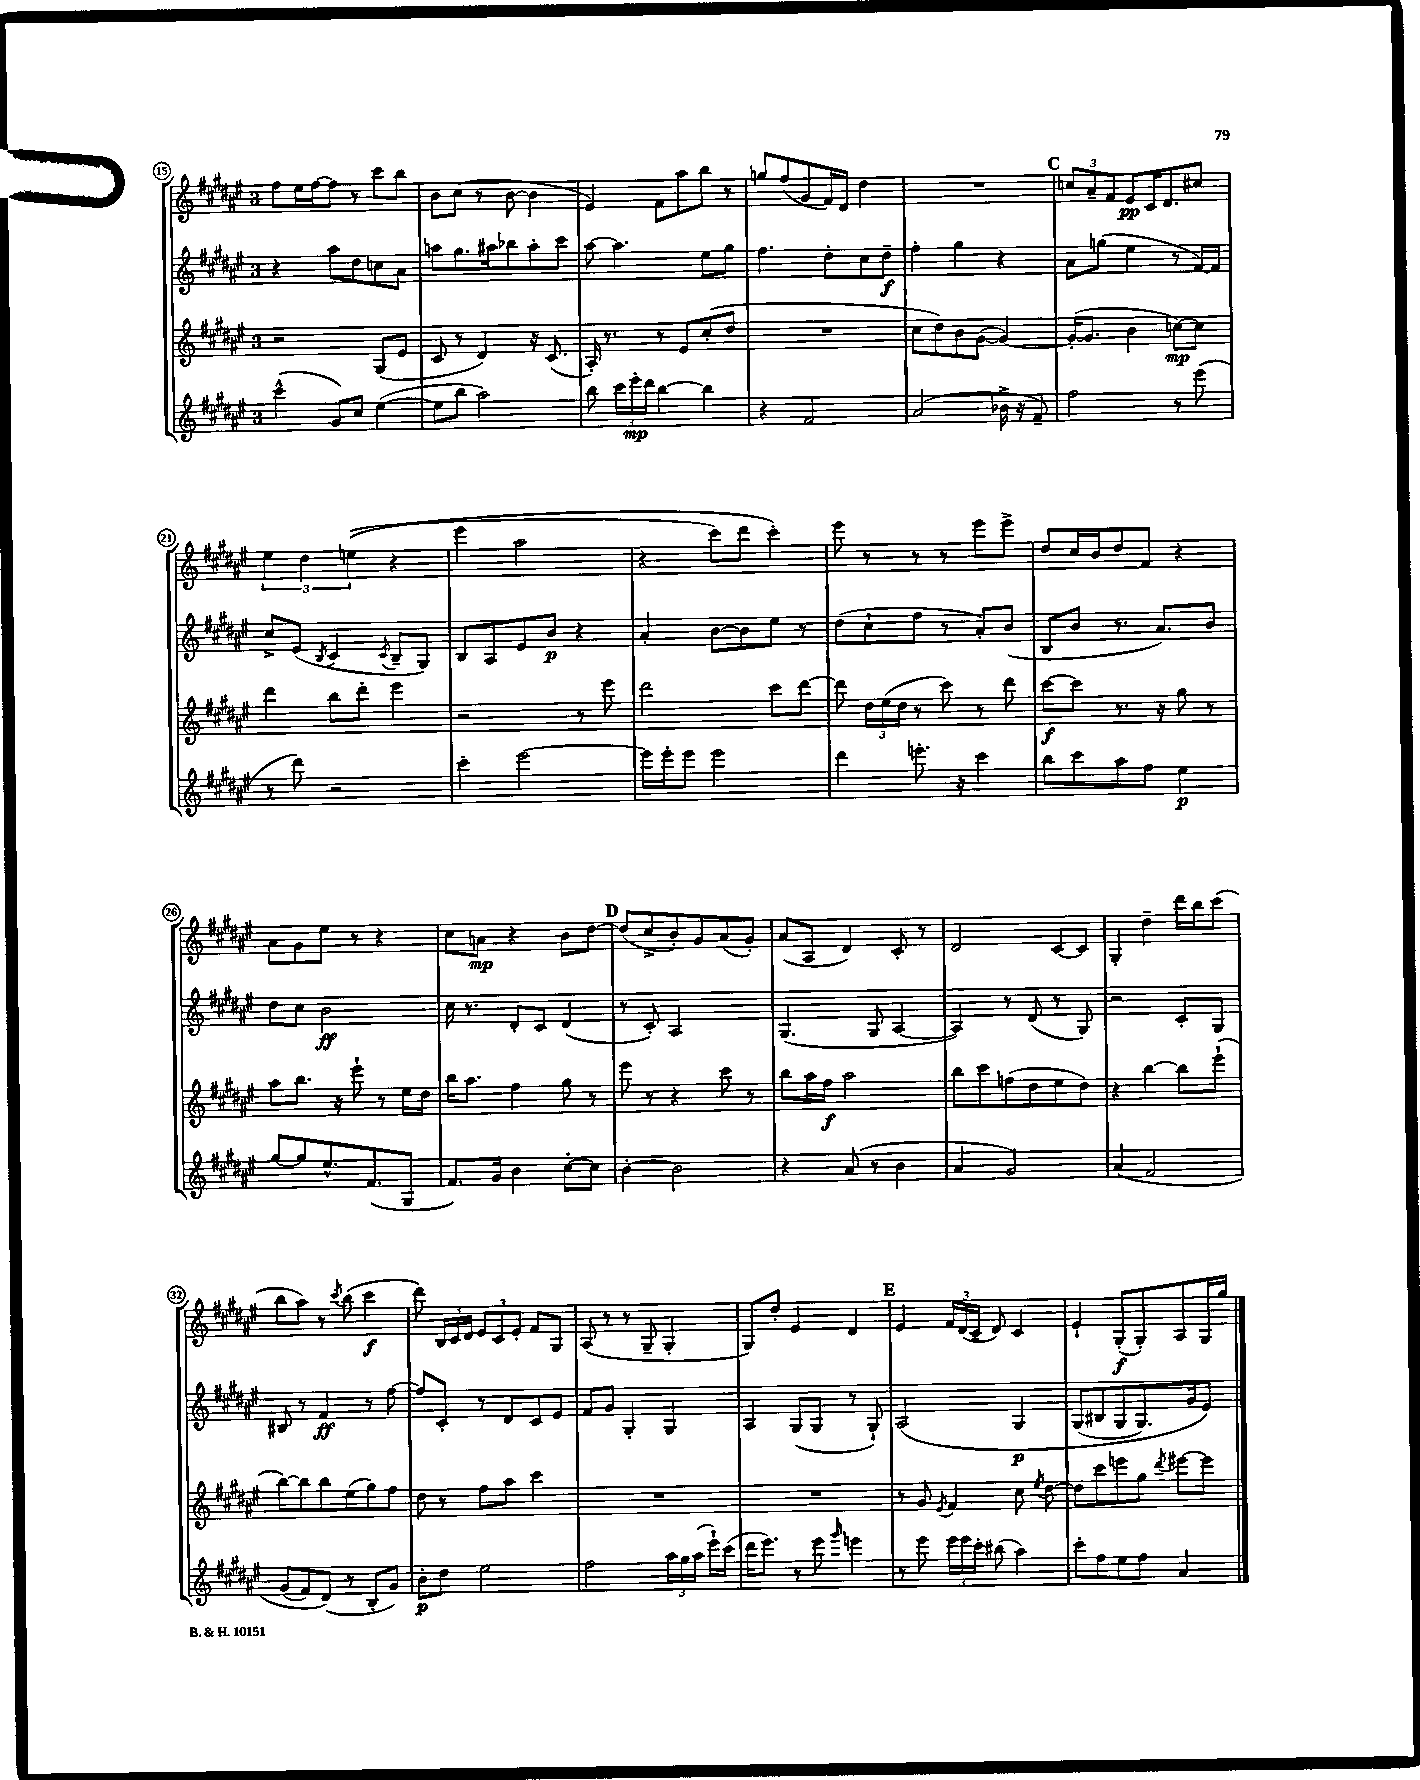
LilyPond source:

<<
\new StaffGroup <<
\new Staff = "s0" {
    \clef treble \key fis \major \once \override Staff.TimeSignature.style = #'single-digit \time 3/4
    \autoBeamOff fis''8[ eis''16 fis''16~ fis''8] r8 cis'''8[ b''8] |
    b'8[ cis''8]( r8 b'8~ b'4 |
    eis'4) fis'8[ ais''8 b''8] r8 |
    g''8[ fis''8( gis'8 fis'16) dis'16] dis''4 |
    R2. |
    \mark \markup { \bold "C" } \tuplet 3/2 { c''8[ ais'8-- fis'8] } eis'8[\pp cis'16 dis'8. cis''8] |
    \tuplet 3/2 { eis''4 dis''4 e''4(\( } r4 |
    eis'''4 ais''2 |
    r4 cis'''8[) dis'''8] cis'''4-.\) |
    eis'''8 r8 r8 r8 eis'''8[ eis'''8]-> |
    dis''8[ cis''16 b'16 dis''8 fis'8] r4 |
    ais'8[ gis'8 eis''8] r8 r4 |
    cis''8[ a'8]\mp r4 b'8[ dis''8]~ |
    \mark \markup { \bold "D" } dis''8[( cis''8-> b'8-.) gis'8 ais'8( gis'8]-.) |
    ais'8[( ais8] dis'4) cis'8-. r8 |
    dis'2 cis'8[~ cis'8] |
    gis4-. dis''4-- dis'''16[ b''16 cis'''8]( |
    b''8[ ais''8]) r8 \acciaccatura { cis'''8 } b''8( cis'''4\f |
    dis'''8) \tuplet 3/2 { b16[ cis'16 dis'16] } \tuplet 3/2 { eis'8[ cis'8 eis'8]-. } fis'8[ gis8] |
    ais8( r8 r8 gis8-- gis4-. |
    gis8[) dis''8]-. eis'4 dis'4 |
    \mark \markup { \bold "E" } eis'4 \tuplet 3/2 { fis'16[ dis'16( cis'16]-- } dis'8) cis'4 |
    eis'4-! gis8[-.\f( gis8-.) ais8 gis16 gis''16] \bar "|." |
}
\new Staff = "s1" {
    \clef treble \key fis \major \once \override Staff.TimeSignature.style = #'single-digit \time 3/4
    \autoBeamOff r4 ais''8[ dis''8 c''8 ais'8] |
    a''8[ gis''8. ais''16 bes''8 ais''8-. cis'''8] |
    ais''8~ ais''4. eis''8[ gis''8] |
    fis''4. dis''8[-. cis''8 dis''8]--\f |
    fis''4-. gis''4 r4 |
    \mark \markup { \bold "C" } ais'8[ g''8]( eis''4 r8 fis'16[~) fis'16] |
    cis''8[-> eis'8]( \acciaccatura { b8 } cis'4 \acciaccatura { cis'8 } b8[-- gis8]) |
    b8[ ais8 eis'8 b'8]\p r4 |
    ais'4-. b'8[~ b'8 eis''8] r8 |
    dis''8[( cis''8-! fis''8] r8 ais'8[-.) b'8]( |
    b8[ b'8] r8. ais'8.[) b'8] |
    dis''8[ cis''8] b'2\ff |
    cis''16 r8. dis'8[-. cis'8] dis'4( |
    \mark \markup { \bold "D" } r8 cis'8-.) ais2 |
    gis4.( gis8 ais4~ |
    ais4) r8 dis'8( r8 gis8) |
    r2 cis'8[-. gis8] |
    bis8 r8 fis'4\ff r8 fis''8~ |
    fis''8[ cis'8]-. r8 dis'8[ cis'8 eis'8] |
    fis'8[ gis'8] gis4-. gis4 |
    ais4 gis8[( gis8] r8 gis8-!) |
    \mark \markup { \bold "E" } ais2\( gis4\p |
    gis8[( bis8 gis8 gis8.) gis'16 eis'8]\) \bar "|." |
}
\new Staff = "s2" {
    \clef treble \key fis \major \once \override Staff.TimeSignature.style = #'single-digit \time 3/4
    \autoBeamOff r2 gis8[( eis'8] |
    cis'8 r8 dis'4) r16 cis'8.( |
    ais16-.) r8. r8 eis'8[ cis''8-.( dis''8] |
    R2. |
    cis''8[ dis''8) b'8 gis'8]~( gis'4~) |
    \mark \markup { \bold "C" } gis'16[~-.( gis'8.] b'4 c''8[~\mp) c''8] |
    dis'''4 b''8[ dis'''8]-. eis'''4 |
    r2 r8 eis'''8 |
    dis'''2 cis'''8[ dis'''8]~ |
    dis'''8 \tuplet 3/2 { dis''16[ eis''16( dis''16] } r8 cis'''8) r8 dis'''8 |
    cis'''8[~\f cis'''8] r8. r16 gis''8 r8 |
    ais''8[ b''8.] r16 eis'''8-! r8 eis''16[ dis''16] |
    b''16[ ais''8.] fis''4 gis''8 r8 |
    \mark \markup { \bold "D" } eis'''8 r8 r4 cis'''8 r8 |
    b''8[ ais''16 fis''16]\f ais''2 |
    b''8[ cis'''8 f''8( dis''8 eis''8 dis''8]) |
    r4 b''4~ b''8[ eis'''8]-!( |
    b''8[~) b''8 b''8 eis''8( gis''8) fis''8] |
    dis''8 r8 fis''8[ ais''8] cis'''4 |
    R2. |
    R2. |
    \mark \markup { \bold "E" } r8 gis'8 \acciaccatura { eis'8 } fis'4 cis''8 \acciaccatura { eis''8 } dis''8~ |
    dis''8[ cis'''8 e'''8 gis''8] \acciaccatura { dis'''8 } eis'''8[~ eis'''8] \bar "|." |
}
\new Staff = "s3" {
    \clef treble \key fis \major \once \override Staff.TimeSignature.style = #'single-digit \time 3/4
    \autoBeamOff cis'''4-^( gis'8[) cis''8] eis''4~( |
    eis''8[ b''8] ais''2) |
    b''8 \tuplet 3/2 { cis'''16[ eis'''16-.\mp dis'''16] } b''4~ b''4 |
    r4 fis'2 |
    ais'2( bes'16-> r16 fis'8--) |
    \mark \markup { \bold "C" } fis''2 r8 eis'''8( |
    r8 dis'''8) r2 |
    cis'''4-. eis'''2~ |
    eis'''16[ eis'''16-. eis'''8] eis'''2 |
    dis'''4 e'''8.-. r16 cis'''4 |
    b''8[ cis'''8 ais''8 fis''8] eis''4\p |
    gis''8[~ gis''8 eis''8.-^ fis'8.( gis8] |
    fis'8.[) gis'16] b'4 cis''8[~-. cis''8] |
    \mark \markup { \bold "D" } b'4~-. b'2 |
    r4 ais'8( r8 b'4 |
    ais'4 gis'2) |
    ais'4\( fis'2 |
    gis'8[( fis'8) dis'8](\) r8 b8[-. gis'8]) |
    b'8[-.\p dis''8] eis''2 |
    fis''2 \tuplet 3/2 { ais''16[ gis''16 ais''16]( } eis'''16[-!) cis'''16]( |
    dis'''16[ eis'''8.]) r8 eis'''8 \grace { gis'''16 } e'''4 |
    \mark \markup { \bold "E" } r8 eis'''8 \tuplet 3/2 { eis'''16[ eis'''16 cis'''16]-. } bis''8( ais''4) |
    cis'''8[-. fis''8 eis''8 fis''8] ais'4 \bar "|." |
}
>>
>>
\layout { \context { \Score currentBarNumber = #15 \override BarNumber.stencil = #(make-stencil-circler 0.1 0.3 ly:text-interface::print) } }
